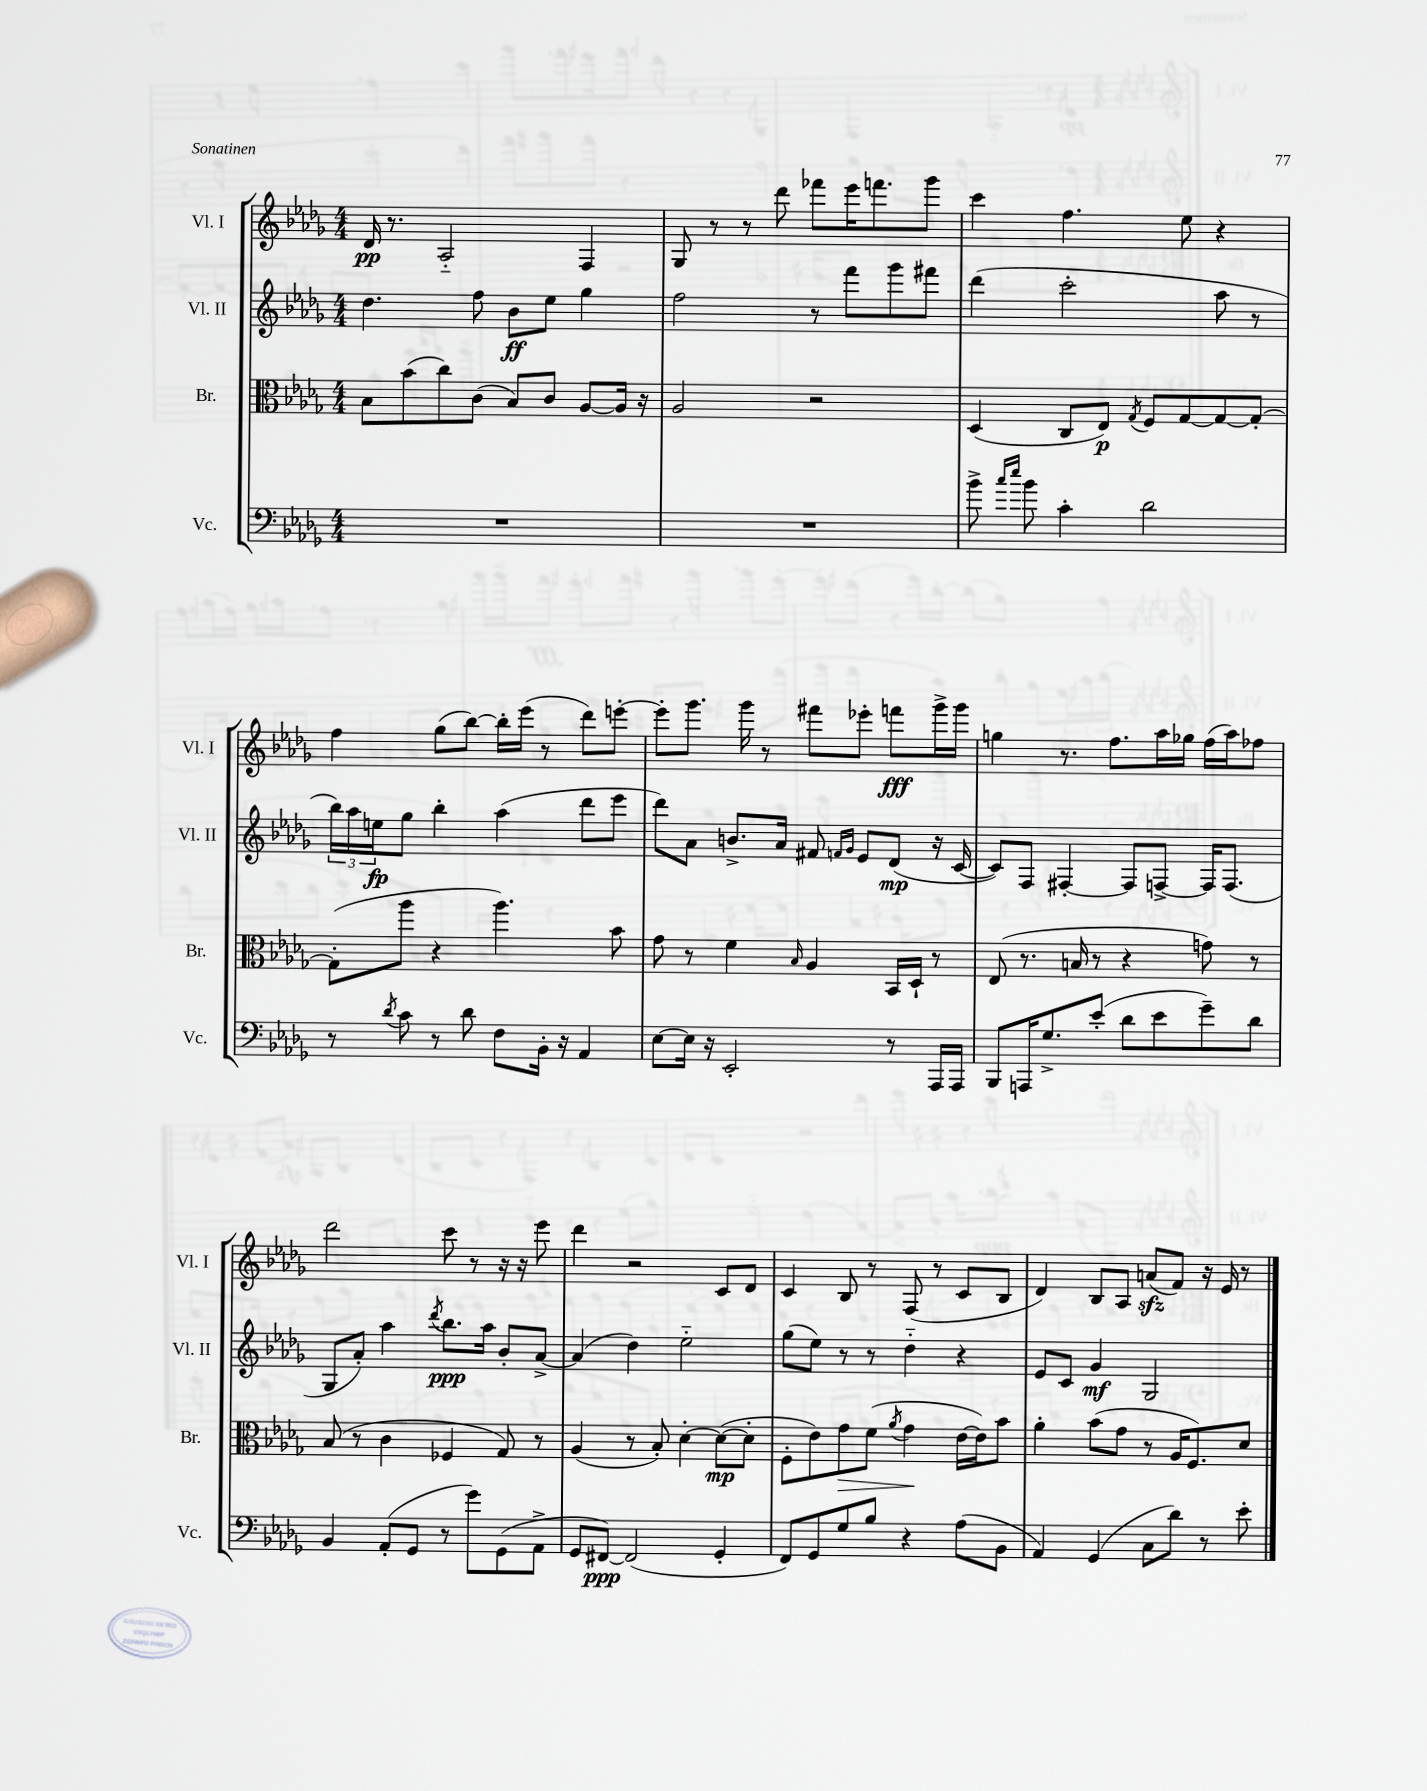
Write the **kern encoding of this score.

**kern	**kern	**kern	**kern
*staff4	*staff3	*staff2	*staff1
*clefF4	*clefC3	*clefG2	*clefG2
*k[b-e-a-d-g-]	*k[b-e-a-d-g-]	*k[b-e-a-d-g-]	*k[b-e-a-d-g-]
*M4/4	*M4/4	*M4/4	*M4/4
1r	8B-	4.dd-	16d-
.	.	.	8.r
.	(8b-	.	.
.	8cc)	.	2A-'~
.	(8c	8ff	.
.	8B-)	8b-	.
.	8c	8ee-	.
.	[8A-	4gg-	4F
.	16A-]	.	.
.	16r	.	.
=	=	=	=
1r	2A-	2ff	8G-
.	.	.	8r
.	.	.	8r
.	.	.	8ddd-
.	2r	8r	8fff-
.	.	8fff	16eee-
.	.	.	8.fff
.	.	8ggg-	.
.	.	8fff#	8ggg-
=	=	=	=
8b-^	(4D-	(4ddd-	4ccc
16qqcc	.	.	.
16qqee-	.	.	.
8b-	.	.	.
4c'	8C	2ccc'	4.ff
.	8E-)	.	.
.	8qG-	.	.
2d-	8F	.	.
.	[8G-	.	8ee-
.	8G-_	8aa-	4r
.	8G-'_	8r	.
=	=	=	=
8r	(8G-']	24bb-)	4ff
.	.	24aa-	.
.	.	24ee	.
8qd-	.	.	.
8c	8aa-	8gg-	.
8r	4r	4bb-'	(8gg-
8d-	.	.	[8bb-)
8F	4.aa-)	(4aa-	16bb-']
.	.	.	(16eee-
16BB-'	.	.	8r
16r	.	.	.
4AA-	.	8ddd-	8ddd-)
.	8b-	8eee-	[8eee'
=	=	=	=
[8E-	8g-	8ddd-)	8eee']
16E-]	8r	8a-	8.ggg-
16r	.	.	.
2EE-'	4f	8.b^	.
.	.	.	16ggg-
.	.	.	8r
.	.	16a-	.
.	16qqB-	.	.
.	4A-	8f#	8fff#
.	.	16qqf	.
.	.	16qqg-	.
.	.	8e-	8eee-'
8r	16BB-	(8d-	8fff
.	16D-`	.	.
16AAA-	8r	16r	16ggg-^
16AAA-	.	[16c	16ggg-
=	=	=	=
8BBB-	(8E-	8c])	4gg
16AAA	8.r	8F	.
8.G-^	.	.	.
.	.	[4F#'	8.r
.	16B	.	.
(8e-'	8r	.	.
.	.	.	8.ff
8d-	4r	8F#]	.
8e-	.	[8F^	16aa-
.	.	.	16gg-
8g-~)	8g)	16F]	(16ff
.	.	(8.F	16aa-)
8d-	8r	.	8ff-
=	=	=	=
4BB-	(8B-	8G-	2ddd-
.	8r	8a-')	.
(8AA-'	4c	4aa-	.
8GG-	.	.	.
.	.	8qddd-	.
8r	4F-	8.bb-	8ccc
8g-)	.	.	8r
.	.	16aa-	.
(8GG-	8G-)	8b-'	16r
.	.	.	16r
8AA-^	8r	[8a-^	8eee-
=	=	=	=
8GG-	(4A-	(4a-]	4ddd-
[8FF#)	.	.	.
(2FF#]	8r	4dd-)	2r
.	8B-')	.	.
.	[4d-'	2ee-'~	.
4GG-'	(8d-_	.	8c
.	8d-']	.	8d-
=	=	=	=
8FF)	8F'	(8gg-	4c
8GG-	8e-)	8ee-)	.
8G-	8g-	8r	8B-
8B-	(8f	8r	8r
.	8qa-	.	.
4r	4g-	4dd-'~	(8F
.	.	.	8r
(8A-	[16e-	4r	8c
.	16e-])	.	.
8BB-	8b-	.	8B-
=	=	=	=
4AA-)	4a-'	8e-	4d-)
.	.	8c	.
(4GG-	(8b-	4g-	8B-
.	8g-	.	8A-
8C	8r	2G-	(8a
8d-)	16A-	.	8f)
.	8.F)	.	.
8r	.	.	16r
.	.	.	16e-
8e-'	8d-	.	8r
==	==	==	==
*-	*-	*-	*-
